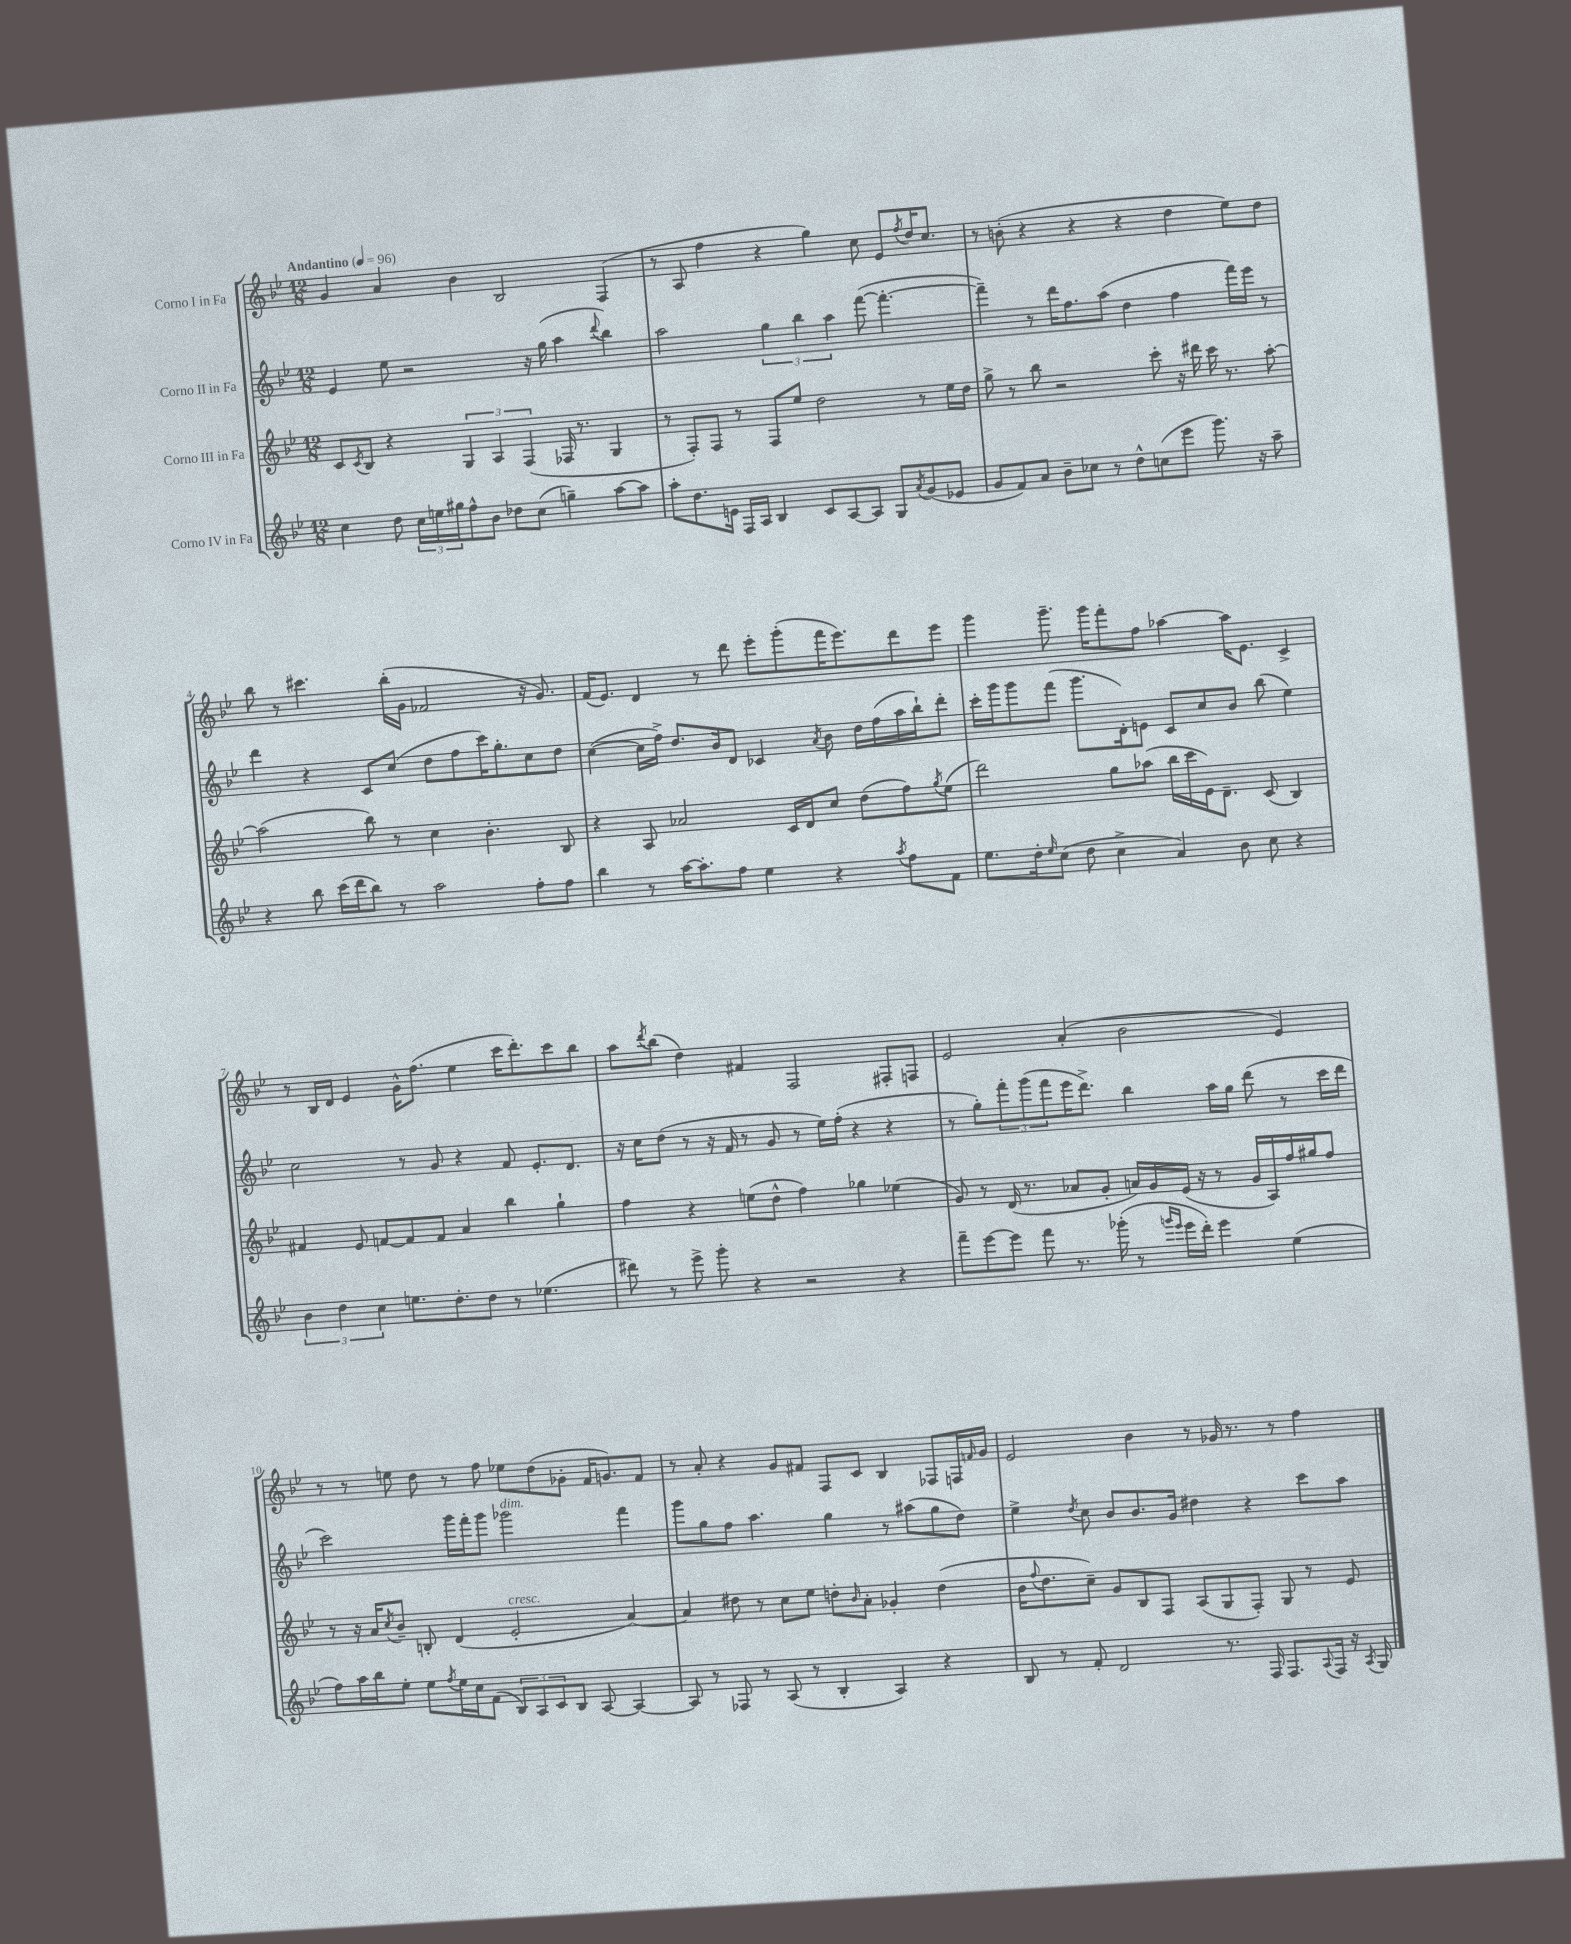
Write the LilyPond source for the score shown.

<<
\new StaffGroup <<
\new Staff = "s0" \with { instrumentName = "Corno I in Fa" } {
    \clef treble \key bes \major \numericTimeSignature \time 12/8 \tempo "Andantino" 4 = 96
    g'4 a'4 bes'4 bes2 f4( |
    r8 a8 f''4 r4 g''4) c''8 ees'8 \acciaccatura { f''8 } d''16 c''8. |
    r8 b'8-.( r4 r4 r4 d''4 ees''8) d''8 |
    bes''8 r8 cis'''4. bes''16-.( g'16 fes'2 r16 g'8.) |
    f'16( ees'8.) d'4 r8 d'''8 ees'''8-. g'''8-.( f'''16 ees'''8.) d'''8 ees'''8 |
    g'''4 g'''8.-- g'''16 f'''8-. f''8 aes''4~ aes''16 ees'8. c'4-> |
    r8 bes16 d'16 ees'4 g'16-^ f''8.( ees''4 c'''16 d'''8.-.) c'''8 bes''8 |
    a''8 \acciaccatura { d'''8 } bes''8( d''4) fis'4 f2 fis8-. f8 |
    ees'2 a'4-.( bes'2 ees'4) |
    r8 r8 e''8 d''8 r8 f''8 ees''8 d''8( ges'8-. f'16 g'8.) f'8 |
    r8 a'8-. r4 g'8 fis'8 f8 c'8 bes4 fes8 f16 \grace { f'16 } g'16 |
    ees'2 bes'4 r8 ges'16 r8. r8 f''4 \bar "|." |
}
\new Staff = "s1" \with { instrumentName = "Corno II in Fa" } {
    \clef treble \key bes \major \numericTimeSignature \time 12/8
    ees'4 ees''8 r2 r16 g''16( a''4 \appoggiatura { d'''8 } bes''4) |
    a''2 \tuplet 3/2 { g''4 bes''4 a''4 } f'''8~( f'''4.~-. |
    f'''4--) r8 d'''16 f''8. a''8( d''4 f''4 f'''16) ees'''16 r8 |
    d'''4 r4 c'8 c''8( d''8 f''8 c'''16) g''8.-. c''8 d''8 |
    c''4~( c''16 f''16->) d''8. bes'16 d'8 ces'4 \acciaccatura { a'8 } bes'8 d''16 f''16( a''16 bes''16-!) d'''8-. |
    c'''16-. g'''16 g'''8 f'''8( g'''8. d'16-.) e'8 c'8 c''8 bes'8 bes''8( ees''4) |
    c''2 r8 g'8 r4 f'8 ees'8.-. d'8. |
    r16 c''16 d''8( r8 r16 f'16 r8 g'8 r8 ees''16) f''16-.( r4 r4 |
    r8 g''8-.) \tuplet 3/2 { f'''8-. g'''8( f'''8 } ees'''16 d'''8.->) bes''4 a''16 g''16 d'''8( r8 c'''16 d'''16 |
    c'''2) g'''16 f'''16-. g'''8 ges'''2^\markup { \italic "dim." } f'''4 |
    g'''8 g''8 f''8 a''4. g''4 r8 ais''8( g''8 d''8) |
    ees''4-> \acciaccatura { d''8 } c''8 bes'8 bes'8. g'16 dis''4 r4 c'''8 a''8 \bar "|." |
}
\new Staff = "s2" \with { instrumentName = "Corno III in Fa" } {
    \clef treble \key bes \major \numericTimeSignature \time 12/8
    c'8 \acciaccatura { c'8 } bes8 r4 \tuplet 3/2 { g4 a4 f4( } fes16 r8. g4 |
    r8 f8-.) f8 r8 f8 ees''8 d''2 r8 ees''16 d''16 |
    g''8-> r8 bes''8 r2 c'''8-. r16 dis'''16 c'''16 r8. a''8~-. |
    a''2( bes''8) r8 c''4 bes'4.-. bes8 |
    r4 a8 aes'2 c'16 d'16 c''8 d''8( f''8) \acciaccatura { g''8 } ees''8( |
    d'''2) g''8 aes''8( bes''16 c'''16 ees'16) d'8.-- c'8( bes4) |
    fis'4 ees'8 f'8~ f'8 f'8 a'4 bes''4 g''4-! |
    f''4 r4 e''8( d''8-^ f''4) ges''4 ees''4( |
    g'8) r8 d'16( r8. aes'8 g'8-. a'16) g'16 ees'16( r16 r8 g'16 a16) f''16 gis''16 f''8 |
    r8 r16 a'16 \acciaccatura { c''8 } bes'8-- b8-. d'4( ees'2-.^\markup { \italic "cresc." } a'4~) |
    a'4 dis''8 r8 c''8 ees''8 d''8-. \grace { bes'16 } a'8-. ges'4-. d''4( |
    bes'16 \appoggiatura { f''8 } d''8. c''8--) g'8 bes8 f8 a8( g8 f8-.) g8 r8 ees'8 \bar "|." |
}
\new Staff = "s3" \with { instrumentName = "Corno IV in Fa" } {
    \clef treble \key bes \major \numericTimeSignature \time 12/8
    c''4 d''8 \tuplet 3/2 { c''16 e''16 gis''16 } f''8-^ bes'8 des''8 c''8( g''4--) a''8~ a''8 |
    a''8-. d''8. e'16 f16 a16 bes4 c'8 a8~ a8 g8 \acciaccatura { a'8 } g'8( ees'8 |
    g'8 f'8) a'8 bes'8-- ces''8 r8 d''8-^ c''8( ees'''8 g'''8.) r16 a''8-- |
    r4 bes''8 c'''16( d'''16 bes''8) r8 a''2 f''8-. f''8 |
    bes''4 r8 a''16~ a''8.-. f''8 ees''4 r4 \acciaccatura { a''8 } f''8 f'8 |
    ees''8. d''16-. \grace { ees''16 } c''8( d''8 c''4-> a'4) bes'8 c''8 r4 |
    \tuplet 3/2 { bes'4 d''4 c''4 } e''8. d''8.-. d''8 r8 ees''4.( |
    dis'''8) r8 ees'''8-> g'''8-. r4 r2 r4 |
    f'''8-- ees'''8~ ees'''8 f'''8 r8. ges'''16-.( r8 \grace { g'''16 ees'''16 } ees'''16 d'''16-.) ees'''4 ees''4( |
    f''8) a''16 bes''16 ees''8-. ees''8 \acciaccatura { f''8 } ees''16 c''16 f'8( \tuplet 3/2 { bes8) a8 c'8 } bes8 a8~ a4~ |
    a8 r8 fes8 r8 a8( r8 bes4-. a4) r4 |
    bes8 r8 f'8-. d'2 r8. f16 f8. \appoggiatura { a8 } f16 r16 \acciaccatura { a8 } g16 \bar "|." |
}
>>
>>
